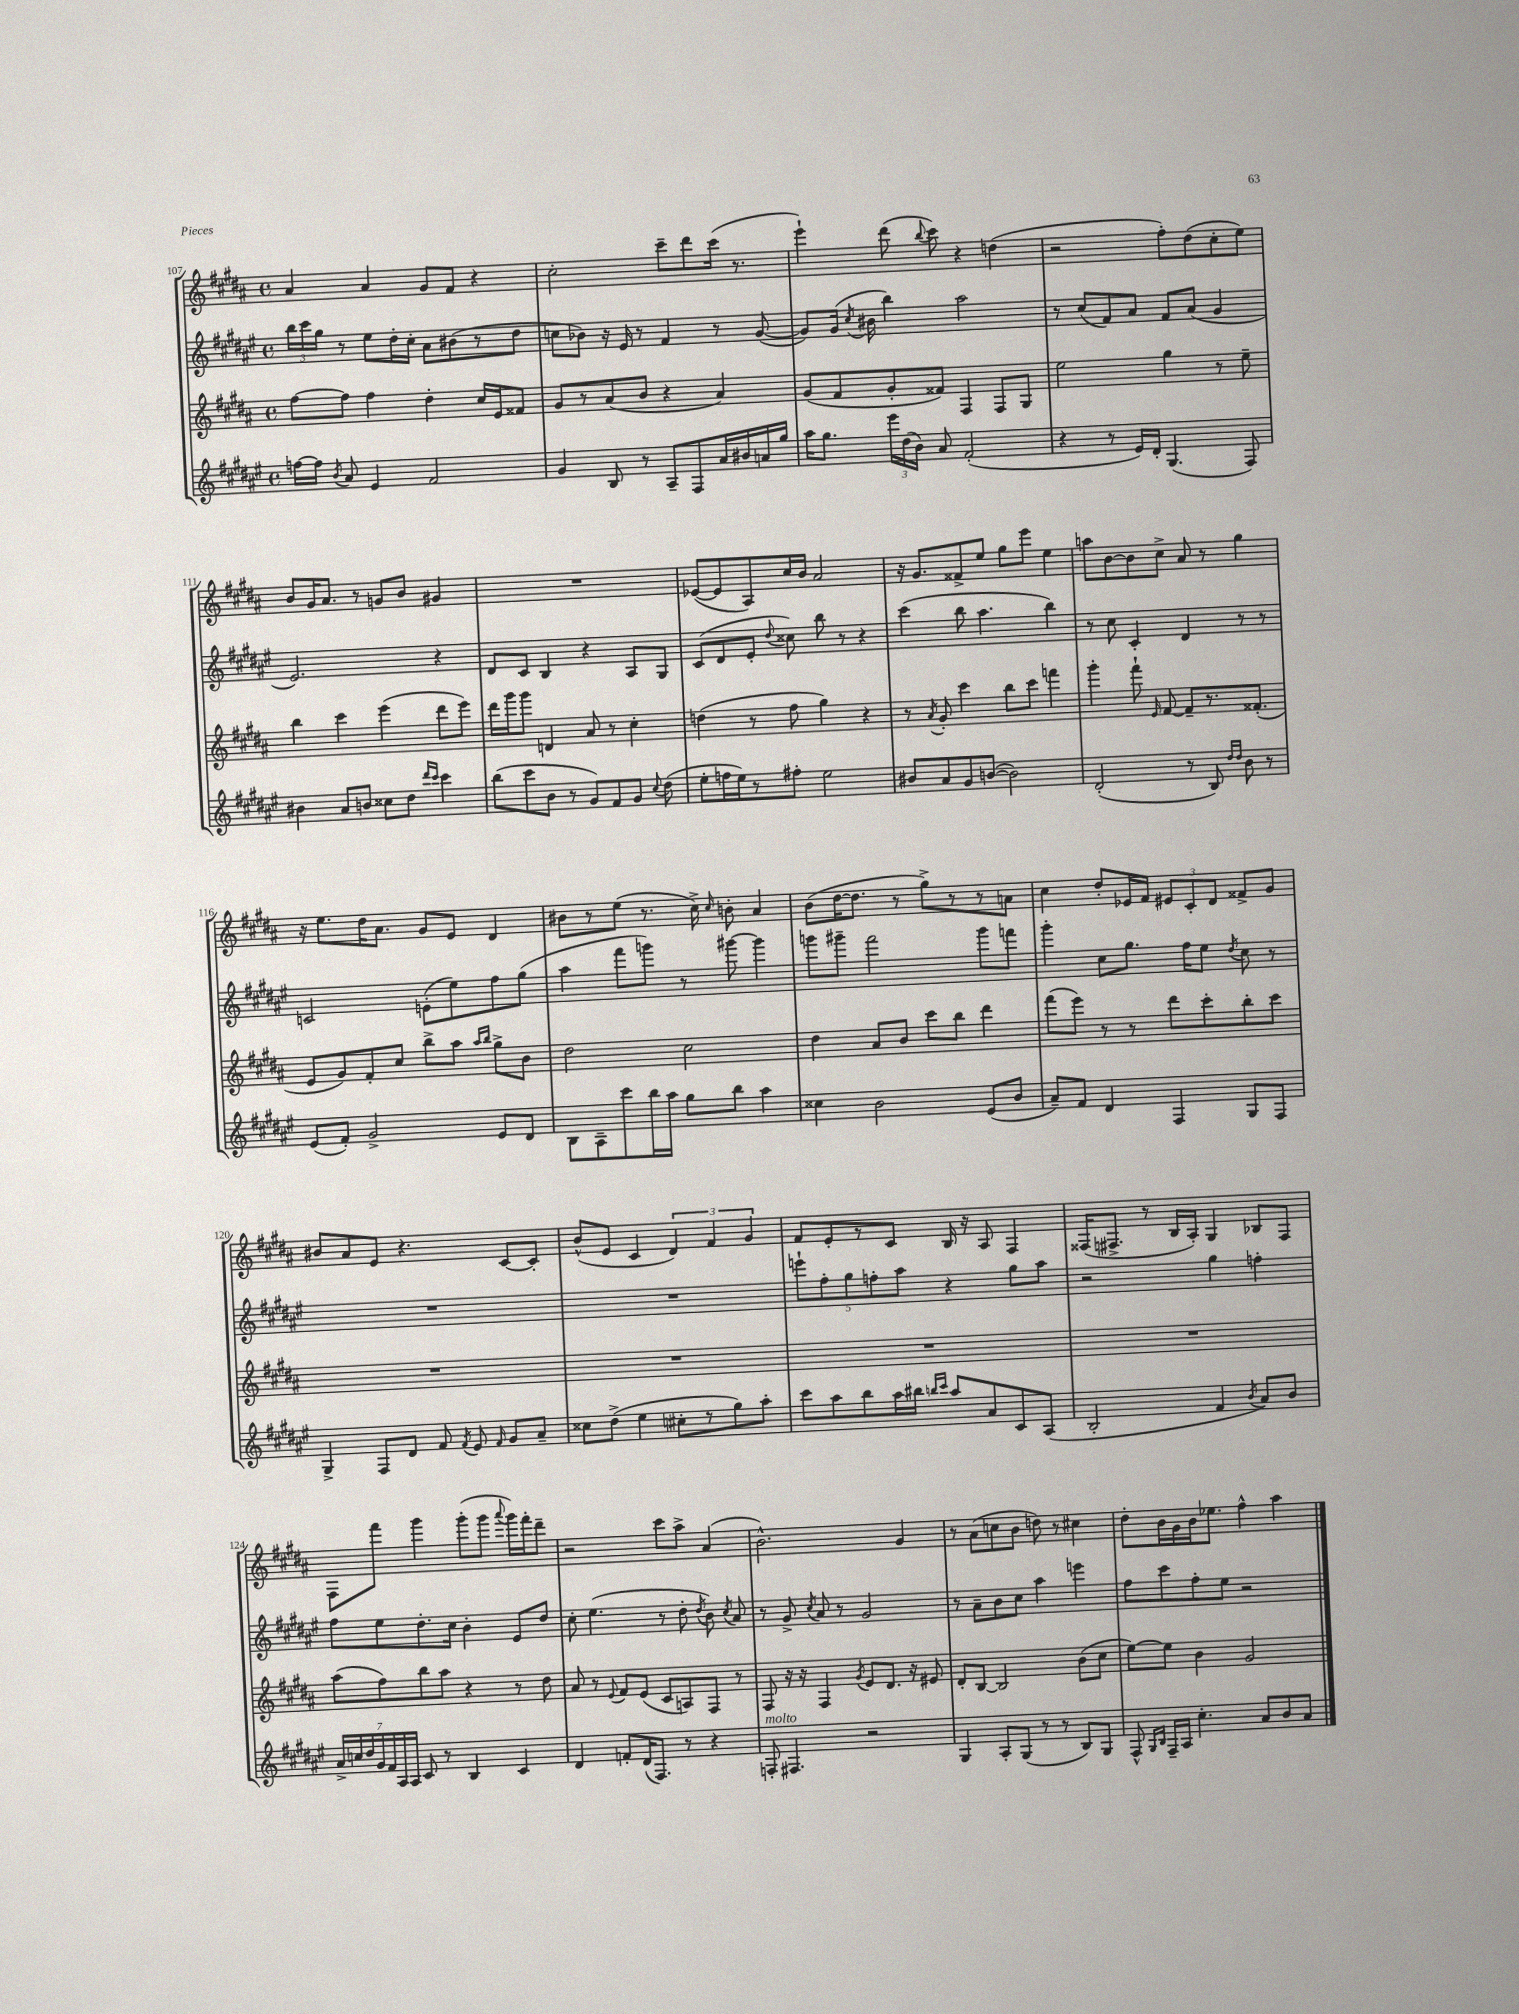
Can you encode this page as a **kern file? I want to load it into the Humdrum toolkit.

**kern	**kern	**kern	**kern
*part4	*part3	*part2	*part1
*staff4	*staff3	*staff2	*staff1
*clefG2	*clefG2	*clefG2	*clefG2
*k[f#c#g#d#a#e#]	*k[f#c#g#d#a#]	*k[f#c#g#d#a#e#]	*k[f#c#g#d#a#]
*M4/4	*M4/4	*M4/4	*M4/4
*met(c)	*met(c)	*met(c)	*met(c)
=107	=107	=107	=107
[16ffn\LL	[8ff#\L	24bb\LL	4a#/
.	.	24ccc#\	.
16ff\JJ]	.	.	.
.	.	24gg#\JJ	.
8qb/	.	.	.
8a#/	8ff#\J]	8r	.
4e#/	4ff#\	8ee#\L	4a#/
.	.	16dd#'\L	.
.	.	16cc#'\JJ	.
2f#/	4dd#'\	8a#\L	8g#/L
.	.	(8b#X\	8f#/J
.	16cc#/LL	8r	4r
.	16e/J	.	.
.	8f##X/J	8dd#\J	.
=108	=108	=108	=108
4g#/	8g#/L	8ccn\L	2cc#'\
.	8r	8b-X\J)	.
8B/	(8a#/	16r	.
.	.	16e#/	.
8r	8b/J	8r	.
8A#~/L	4r	4f#/	8ccc#~\L
8F#/	.	.	8ddd#\
16a#/L	4a#/)	8r	(16ccc#\Jk
16b#X/	.	.	8.r
16an/	.	([8g#/	.
16gg#/JJ	.	.	.
=109	=109	=109	=109
16aa#\KL	(8g#/L	8g#/L])	4eee`\)
8.gg#\J	.	.	.
.	8f#/	(16g#/Jk	.
.	.	8qcc#/	.
.	.	16b#X\	.
24eee#\LL	8g#'/	4bb\)	(8ddd#\
(24dd#\	.	.	.
24b\JJ)	.	.	.
.	.	.	8qqbb/
8a#/	8f##X/J)	.	8ccc#\)
(2f#'/	4F#/	2aa#\	4r
.	8F#/L	.	(4ddn\
.	8G#/J	.	.
=110	=110	=110	=110
4r	2ee\	8r	2r
.	.	(8cc#/L	.
8r	.	8f#/)	.
16e#/LL)	.	8a#/J	.
16d#'/JJ	.	.	.
(4.G#/	4gg#\	8f#/L	8ff#'\L)
.	.	(8a#/J	(8dd#\
.	8r	4g#/	8cc#'\
8F#/)	8ee~\	.	8ee\J)
!!LO:LB:g=z
=111	=111	=111	=111
4b#X\	4bb\	2.e#/)	8b/L
.	.	.	16g#/K
.	.	.	8.a#/J
8a#/L	4ccc#\	.	.
8bn/J	.	.	8r
8cc##X\L	(4eee\	.	8gn/L
8dd#\J	.	.	8b/J
16qqddd#/LL	.	.	.
16qqccc#/JJ	.	.	.
4ccc#\	8ddd#\L	4r	4g#X/
.	8eee\J)	.	.
=112	=112	=112	=112
(8bb\L	16ddd#\LL	8d#/L	1r
.	16ggg#\J	.	.
8ccc#\	8ggg#\J	8c#/J	.
8b\J	4dn/	4B/	.
8r	.	.	.
8g#/L)	8a#/	4r	.
8f#/	8r	.	.
8g#/J	4cc#'\	8A#/L	.
8qqcc#/	.	.	.
(8dd#\	.	8G#/J	.
=113	=113	=113	=113
8ee#'\L	(4ddn\	(8c#/L	([8e-X/L
16ffn\L	.	8d#/	8e-/]
16ee#\J)	.	.	.
8r	8r	8e#'/J	8A#/)
.	.	8qqdd#/	.
8ff#X'\J	8ff#\	8cc##X\)	16cc#/L
.	.	.	16b/JJ
2ee#\	4gg#\)	8bb\	2a#/
.	.	8r	.
.	4r	4r	.
=114	=114	=114	=114
8b#X/L	8r	(4ccc#\	16r
.	.	.	8.g#/L
.	8qa#/	.	.
8a#/	8g#'/	.	.
8g#/	4ccc#\	8bb\	8f##X^/
([8bn/J	.	4.aa#\	8ee/J
2b\])	8bb\L	.	8gg#\L
.	8ccc#\J	.	8eee\J
.	4fffn\	4bb\)	4ee\
=115	=115	=115	=115
(2d#'/	4ggg#'\	8r	8aan\L
.	.	8cc#\	[8b\
.	8fff#`\	4c#'/	8b\]
.	16qqe/	.	.
.	[8f#/	.	8cc#^\J
8r	8f#~/L]	4d#/	8a#/
8B/)	8.r	.	8r
16qqdd#/LL	.	.	.
16qqdd#/JJ	.	.	.
8b\	.	8r	4gg#\
.	(8.f##X'/J	.	.
8r	.	8r	.
!!LO:LB:g=z
=116	=116	=116	=116
(8e#/L	8e/L	2cn/	16r
.	.	.	8.ee\L
8f#'/J)	8g#/)	.	.
2g#^/	8f#'/	.	16dd#\K
.	.	.	8.a#\J
.	8cc#/J	.	.
.	8bb^\L	(8en'\L	8g#/L
.	8aa#\J	8ee#\)	8e/J
.	16qqaa#/LL	.	.
.	16qqbb/JJ	.	.
8e#/L	8gg#^\L	8ff#\	4d#/
8d#/J	8b\J	(8gg#\J	.
=117	=117	=117	=117
8B\L	2dd#\	4aa#\	8b#X\L
8A#~\	.	.	8r
8ccc#\	.	8fff#\L	(8ee\J
16bb\L	.	8gggn\J)	8.r
16aa#\JJ	.	.	.
8gg#\L	2cc#\	8r	.
.	.	.	16cc#^\)
.	.	.	16qqcc#/
8bb\J	.	[8ggg#X\	8bn'\
4aa#\	.	4ggg#\]	4a#/
=118	=118	=118	=118
4cc##X\	4dd#\	8gggn\L	(8b\L
.	.	8ggg#X~\J	[16dd#\K
.	.	.	8.dd#\J]
2b\	8a#/L	2fff#\	.
.	8b/J	.	8r
.	8ccc#\L	.	8gg#^\L)
.	8bb\J	.	8r
(8e#/L	4ddd#\	8ggg#\L	8r
8b/J	.	8fffn\J	8an\J
=119	=119	=119	=119
8a#~/L)	(8fff#\L	4ggg#'\	4cc#\
8f#/J	8eee\J)	.	.
4d#/	8r	8cc#\L	8dd#'/L
.	8r	8.gg#\J	16e-X/L
.	.	.	16f#/JJ
4F#/	8ddd#\L	.	12e#X/L
.	.	16ff#\KL	.
.	.	.	12c#'/
.	8ccc#'\	8ee#\J	.
.	.	.	12d#/J
.	.	8qdd#/	.
8G#/L	8bb'\	8cc#\	8f##X^/L
8F#/J	8ccc#\J	8r	8g#/J
!!LO:LB:g=z
=120	=120	=120	=120
4G#^/	1r	1r	8b#X/L
.	.	.	8a#/
8F#/L	.	.	8e/J
8d#/J	.	.	4.r
8f#/	.	.	.
8qf#/	.	.	.
8e#/	.	.	.
16qqf#/	.	.	.
8g#/L	.	.	[8c#/L
8a#~/J	.	.	8c#'/J]
=121	=121	=121	=121
8cc##X\L	1r	1r	(8b^^/L
(8dd#^\J	.	.	8e/J
4ee#\	.	.	4c#/
8cc#X'\L	.	.	6d#/)
8r	.	.	.
.	.	.	6f#/
8gg#\)	.	.	.
.	.	.	6g#/
8aa#'\J	.	.	.
=122	=122	=122	=122
8ccc#\L	1r	10eeen`\L	8f#/L
.	.	10ff#'\	.
8aa#\	.	.	8e'/
.	.	10gg#\	.
8bb\	.	.	8r
.	.	10ffn'\	.
16aa#\L	.	.	8c#/J
.	.	10aa#\J	.
16bb#X\JJ	.	.	.
16qqbbn/LL	.	.	.
16qqccc#/JJ	.	.	.
8aa#/L	.	4r	16B/
.	.	.	16r
8a#/	.	.	8A#/
8c#/	.	8gg#\L	4F#/
(8A#/J	.	8aa#\J	.
=123	=123	=123	=123
2B'/	1r	2r	(16F##X/KL
.	.	.	8.F#X^/J
.	.	.	8r
.	.	.	16B/LL
.	.	.	16A#'/JJ)
4f#/	.	4gg#\	4G#/
8qb/	.	.	.
8a#/L)	.	4ffn'\	8B-X/L
8b/J	.	.	8F#/J
!!LO:LB:g=z
=124	=124	=124	=124
28a#^/LL	(8aa#\L	8ff#\L	8F#\L
28ccn/	.	.	.
28dd#/	.	.	.
28g#/	.	.	.
.	8ff#\)	8ee#\	8fff#\J
28f#/	.	.	.
28A#/	.	.	.
28A#/JJ	.	.	.
8c#/	8bb\	8.dd#'\	4ggg#\
8r	8aa#\J	.	.
.	.	16cc#\Jk	.
4B/	4r	4b'\	(8ggg#'\L
.	.	.	8ggg#\J
.	.	.	8qqaaa#/
4c#/	8r	8e#/L	16ggg#\LL)
.	.	.	16fff#'\J
.	8dd#\	8dd#/J	8ddd#~\J
=125	=125	=125	=125
4d#/	8a#/	8cc#'\	2r
.	8r	(4.ee#\	.
.	8qqe/	.	.
8fn'/L	8f#/L	.	.
(16d#/K	(8e/J	.	.
8.F#/J)	.	.	.
.	8c#/L	8r	8ccc#\L
8r	8An/)	8dd#'\	8aa#^\J
.	.	8qdd#/	.
4r	8F#/J	8b\)	(4a#/
.	.	8qcc#/	.
.	8r	8a#/	.
=126	=126	=126	=126
!LO:TX:a:i:t=molto	!	!	!
8Fn'/	8F#/	8r	2.b^^\)
4.F#X/	16r	8g#^/	.
.	16r	.	.
.	.	8qcc#/	.
.	4F#/	8a#/	.
.	.	8r	.
.	8qg#/	.	.
2r	8e/L	2g#/	.
.	8.d#/J	.	.
.	.	.	4g#/
.	16r	.	.
.	8e#X/	.	.
=127	=127	=127	=127
4G#/	8d#'/L	8r	8r
.	[8B/J	8a#~\L	(8a#\L
8A#'/L	2B/]	8b\	8ccn\
(8G#/J	.	8cc#\J	8b\J
8r	.	4aa#\	8ddn\)
8r	.	.	8r
8B/L)	(8b\L	4eeen\	4cc#X\
8G#/J	8cc#\J	.	.
=128	=128	=128	=128
8F#^^/	[8ee\L)	8ff#\L	8dd#'\L
16qqG#/LL	.	.	.
16qqB/JJ	.	.	.
16F#~/LL	8ee\J]	8ccc#\	16b\L
16A#/JJ	.	.	16g#\
4.cc#'\	4b\	8ff#'\	16b\J
.	.	.	8.ee-X\J
.	.	8ee#\J	.
.	2g#/	2r	4ff#^^\
8a#/L	.	.	.
8b/	.	.	4aa#\
8a#/J	.	.	.
==	==	==	==
*-	*-	*-	*-
